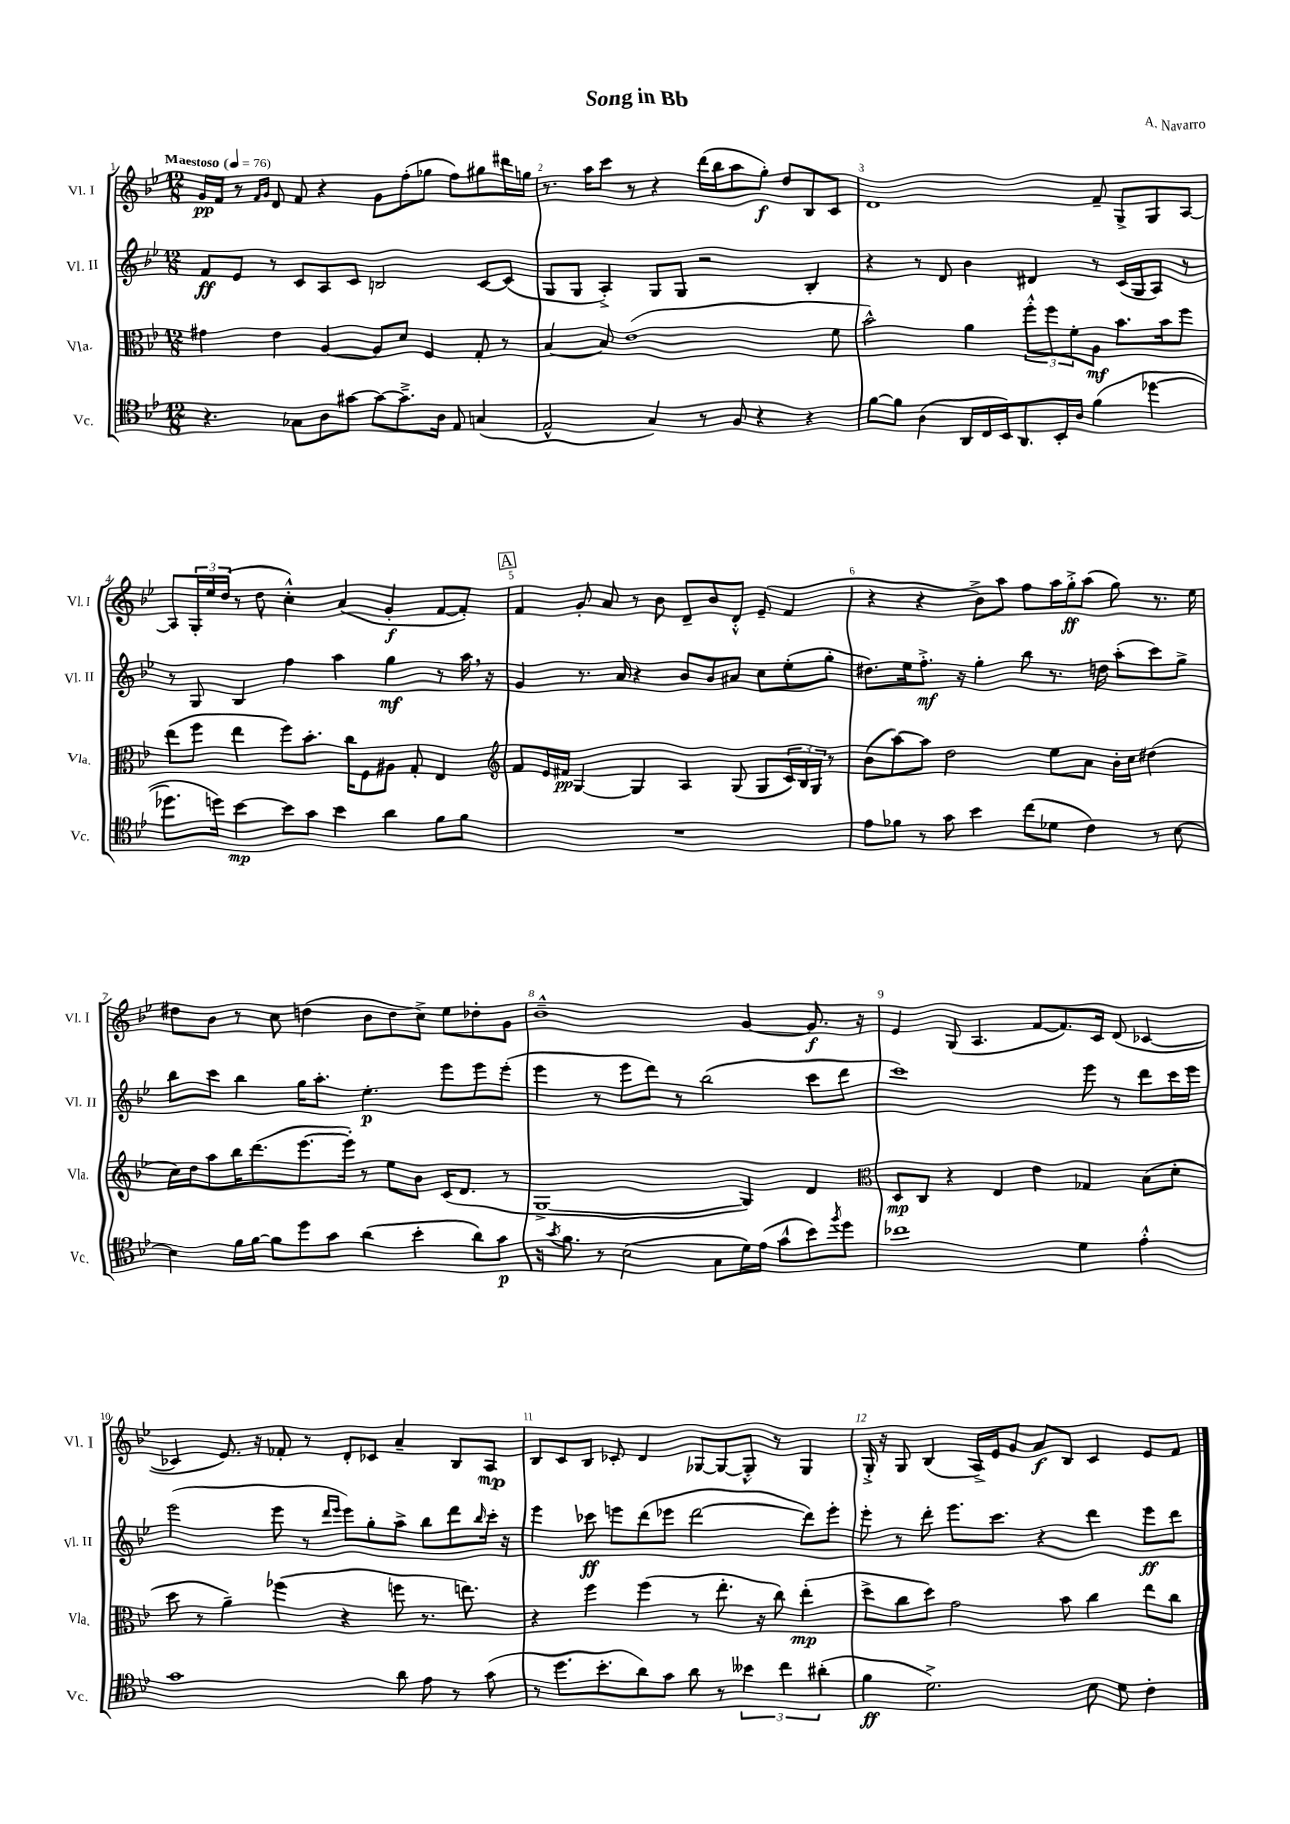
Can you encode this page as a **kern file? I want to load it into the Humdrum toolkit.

**kern	**kern	**kern	**kern
*staff4	*staff3	*staff2	*staff1
*clefC4	*clefC3	*clefG2	*clefG2
*k[b-e-]	*k[b-e-]	*k[b-e-]	*k[b-e-]
*M12/8	*M12/8	*M12/8	*M12/8
*MM76	*MM76	*MM76	*MM76
4.r	4g#	8f	16g
.	.	.	16f
.	.	8e-	8r
.	.	.	16qqf
.	.	.	16qqg
.	4e-	8r	8d
8G-	.	8c	8f
8A	[4A	8A	4r
[8g#	.	8c	.
8g#_	8A]	2B	8g
8.g#~^]	8d	.	(8ff'
.	4F	.	8gg-
16A	.	.	.
8E-	.	.	8ff)
(4G	8G'	[8c	8gg#
.	8r	(8c]	16ddd#
.	.	.	16gg
=	=	=	=
2E-^^	[4B-	8G	8.r
.	.	8G	.
.	.	.	16aa
.	8B-]	4A'^)	8ccc
.	(1e-	.	8r
4G)	.	8G	4r
.	.	8G	.
8r	.	2r	(16ddd
.	.	.	16bb-
8F	.	.	8aa
4r	.	.	8gg')
.	.	.	8dd
4r	.	4B-'	8B-
.	8f	.	8c
=	=	=	=
[8f	2b-^^)	4r	1d
8f]	.	.	.
(4A	.	8r	.
.	.	8d	.
16AA	4a	4b-	.
16C	.	.	.
16BB-)	.	.	.
8.AA	.	.	.
.	12ff'^^	4d#	.
.	12ff	.	.
16BB-'	.	.	.
.	12f'	.	.
16A	.	.	.
(4f	8A	8r	8f~
.	8.b-	(16c	8G^
.	.	16G	.
[4dd-	.	8A)	8G
.	16b-	.	.
.	8ff	8r	[8A
=	=	=	=
8.dd-]	(8ee-	8r	8A]
.	8ff	8G	24G'
.	.	.	24ee-
16dd)	.	.	.
.	.	.	(24dd
[4b-	4ee-	4B-	8r
.	.	.	8dd
8b-]	8ff)	4ff	4cc'^^)
8g	8.b-'	.	.
4b-	.	4aa	(4a
.	16cc	.	.
.	8F	.	.
4a	8A#	4gg	4g'
.	8G'	.	.
8f	4E-	8r	[8f
8f	.	16aa	8f'])
.	.	16r	.
=	=	=	=
*	*clefG2	*	*
1.r	8f	4g	4f
.	16e-	.	.
.	16f#	.	.
.	[4G	8.r	8g'
.	.	.	8a
.	.	16a	.
.	4G]	4r	8r
.	.	.	8b-
.	4A	8b-	8d~
.	.	8b-	8b-
.	(8G	8a#	8d'^^
.	8G	8cc	(8e-~
.	24c)	(8ee-'	4f
.	24B-	.	.
.	24G	.	.
.	8r	8gg'	.
=	=	=	=
8e-	(8b-	8.dd#)	4r
8f-	[8aa)	.	.
.	.	16ee-	.
8r	8aa]	8.ff'^	4r
8g	2dd	.	.
.	.	16r	.
4b-	.	4gg'	8b-^)
.	.	.	8aa
(8cc	.	8bb-	8ff
8d-	8ee-	8.r	16aa
.	.	.	16gg'^
4c)	8a	.	(8aa
.	.	16dd	.
.	16b-'	(8aa'	8gg)
.	16cc	.	.
8r	(4dd#	8ccc)	8.r
[8B-	.	8gg^	.
.	.	.	16ee-
=	=	=	=
4B-]	16cc)	8bb-	8dd#
.	16dd	.	.
.	8aa	8ccc	8b-
16f	16bb-	4bb-	8r
[16f	(8.ddd	.	.
8f]	.	.	8cc
8dd	[8.eee-	16gg	(4dd
.	.	8.aa'	.
8g	.	.	.
.	16eee-'])	.	.
(4a	8r	4.ee-'	8b-
.	8ee-	.	8dd
4b-'	8b-	.	8cc^)
.	(16c	8eee-	8ee-
.	8.d	.	.
8a)	.	8eee-	8dd-'
8g	8r	(8eee-'	8g
=	=	=	=
16r	[1G^	4eee-	1b-~^^
8qg	.	.	.
8.f	.	.	.
8r	.	8r	.
(2B-	.	8eee-	.
.	.	8ddd)	.
.	.	8r	.
.	.	(2bb-	.
8G	.	.	.
16d)	4G])	.	[4g
(16e-	.	.	.
8g^^	.	.	.
8b-)	4d	8ccc	8.g]
8qff	.	.	.
8dd	.	8ddd	.
.	.	.	16r
=	=	=	=
*	*clefC3	*	*
1cc-	8D	1ccc)	4e-
.	8C	.	.
.	4r	.	(8G
.	.	.	4.A
.	4E-	.	.
.	4e-	.	[8f
.	.	.	8.f])
4d	4G-	8eee-	.
.	.	.	16c
.	.	8r	(8d
4e-'^^	(8B-	8ddd	[4c-
.	8d'	16ccc	.
.	.	16eee-	.
=	=	=	=
1g	8dd	(2eee-	4c-]
.	8r	.	.
.	4a~)	.	8.e-)
.	.	.	16r
.	(4ff-	8eee-	8f-'
.	.	8r	8r
.	.	16qqddd	.
.	.	16qqeee-	.
.	4r	8eee-)	8d'
.	.	8gg'	8c-
8a	8ff	8aa^	4a~
8e-	8.r	8bb-	.
8r	.	8ddd	8B-
.	8.ee)	.	.
.	.	16qqbb-	.
(8g	.	16ccc'	8A
.	.	16r	.
=	=	=	=
8r	4r	4eee-	8B-
8.dd	.	.	8c
.	4ff	8ccc-	8B-
8.b-'	.	.	.
.	.	8eee	8c-'
8a)	(4ff	(8ddd	4d
8g	.	8eee-	.
8a	8r	[2ddd	[8G-
8r	8.ee-'	.	8G-_
6b--	.	.	8G-'^^]
.	16r	.	.
.	8cc)	.	8r
6cc	.	.	.
.	(4ee-'	8ddd])	4G-
(6a#'	.	.	.
.	.	8eee-'	.
=	=	=	=
4f	8dd^	8eee-'	16G'^
.	.	.	16r
.	8cc	8r	8G
2.d^)	8dd)	8ddd'	(4B-
.	2g	8.eee-	.
.	.	.	16A^)
.	.	8.ccc	16e-
.	.	.	8g
.	.	4r	8a
.	8b-	.	8B-
8B-	4cc	4ddd	4c
8d	.	.	.
4c'	8ee-	8eee-	8e-
.	8cc	8ddd	8f
==	==	==	==
*-	*-	*-	*-
